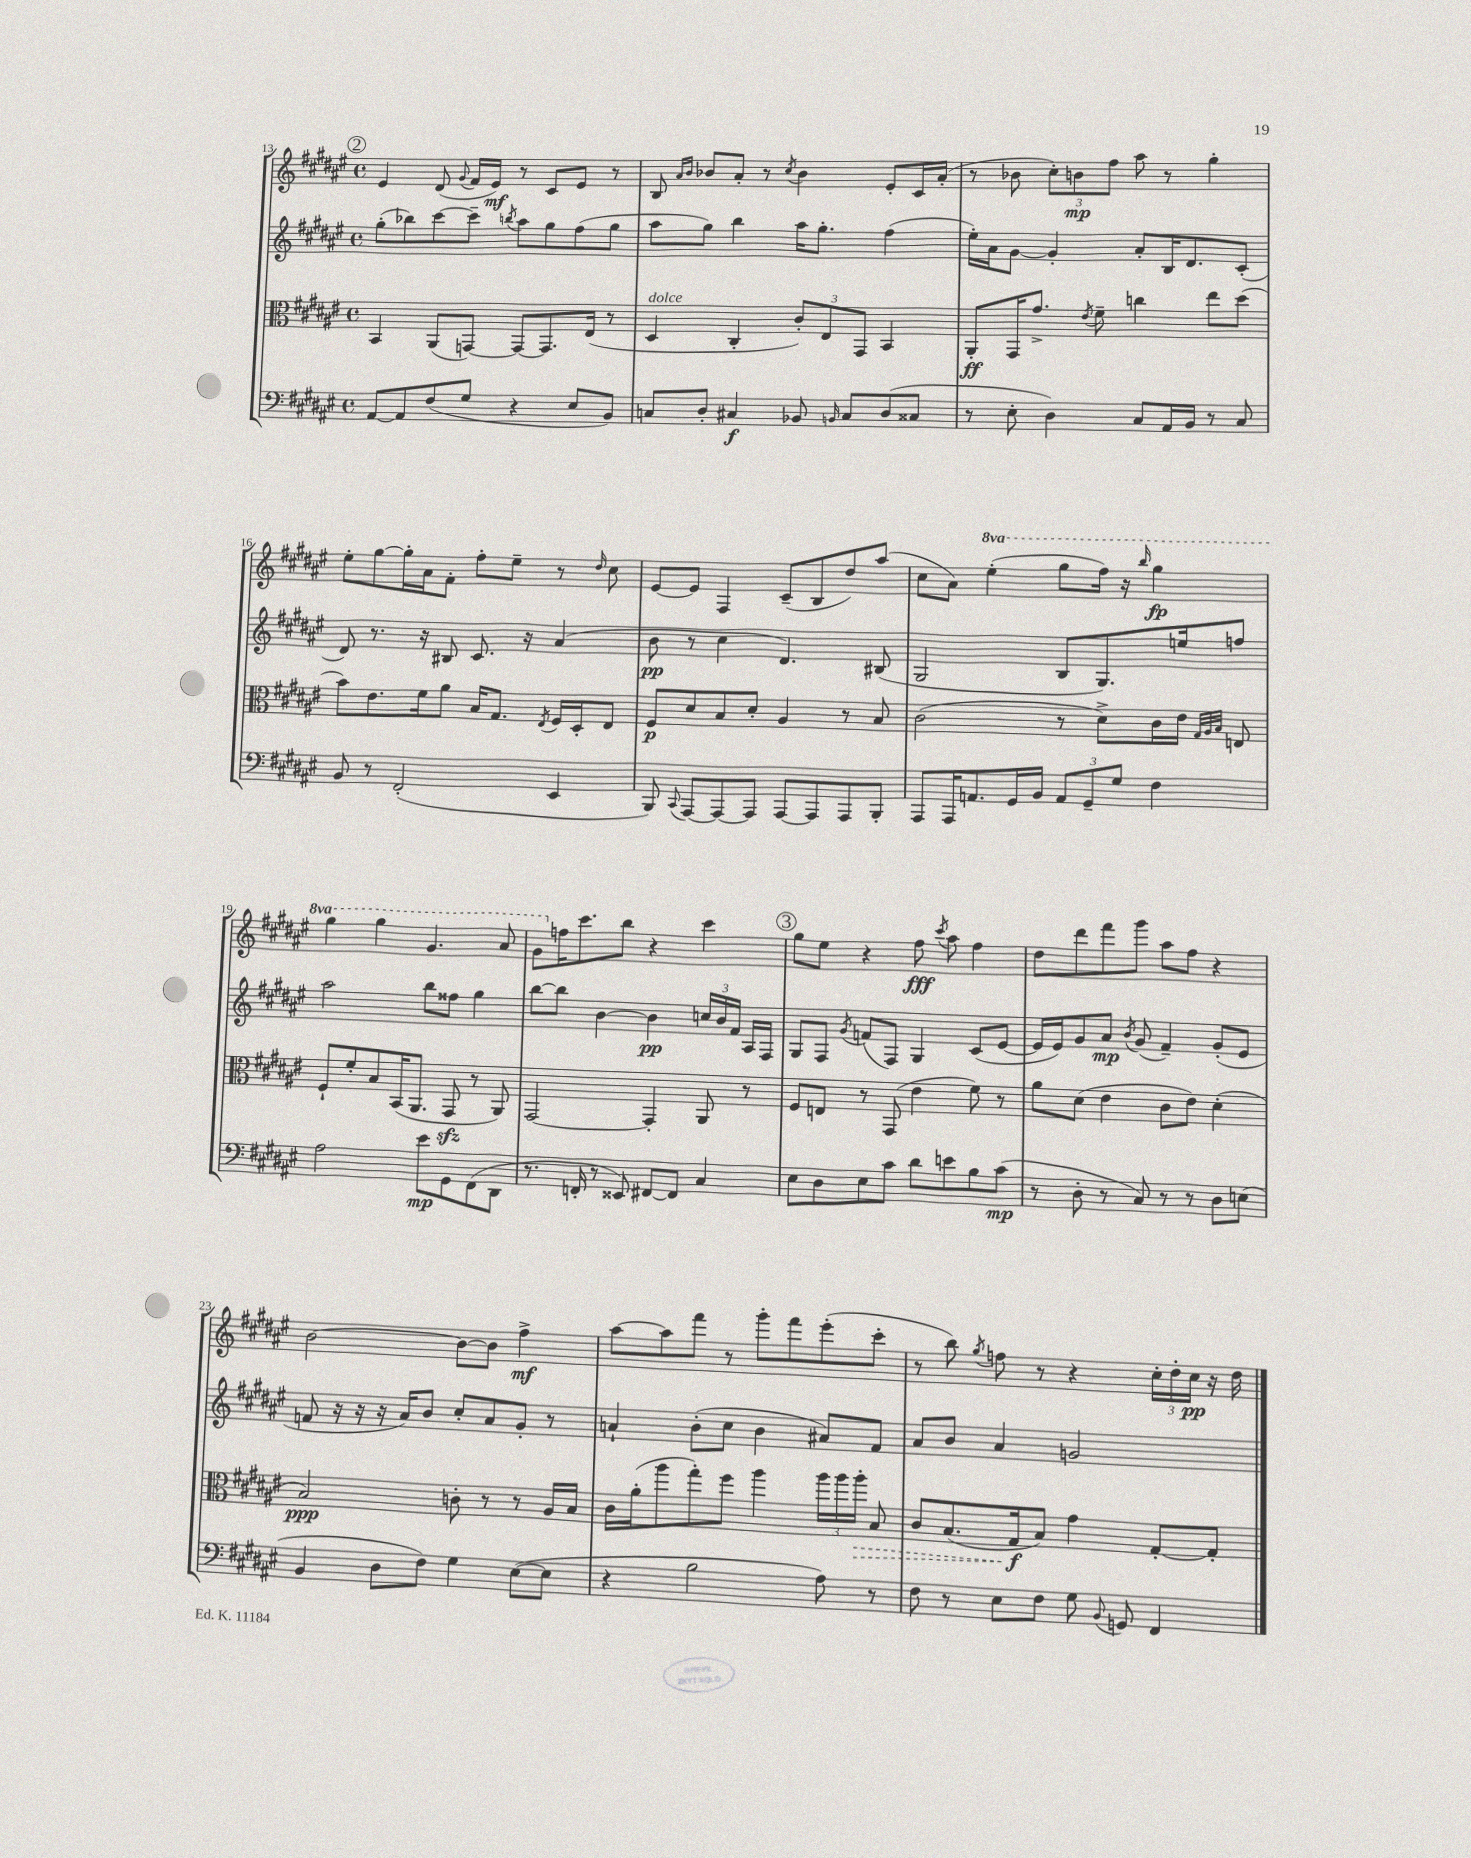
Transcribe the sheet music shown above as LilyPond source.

<<
\new StaffGroup <<
\new Staff = "s0" {
    \clef treble \key fis \major \defaultTimeSignature \time 4/4 \set Staff.ottavationMarkups = #ottavation-simple-ordinals
    \autoBeamOff \mark \markup { \circle "2" } eis'4 dis'8( \appoggiatura { gis'8 } fis'16[ eis'16]\mf) r8 cis'8[ eis'8] r8 |
    b8 \grace { ais'16[ b'16] } bes'8[ ais'8]-. r8 \acciaccatura { cis''8 } bes'4 eis'8[-. cis'16 ais'16]-.( |
    r8 bes'8 \tuplet 3/2 { cis''8[-.) b'8\mp fis''8] } ais''8 r8 gis''4-. |
    eis''8[-. gis''8~ gis''16-. ais'16 fis'8]-. fis''8[-. eis''8]-- r8 \grace { dis''16 } cis''8 |
    eis'8[~ eis'8] fis4 cis'8[--( b8 dis''8) ais''8]( |
    cis''8[ ais'8]) \ottava #1 eis'''4-.( gis'''8[ fis'''16]) r16 \grace { b'''16 } gis'''4\fp |
    gis'''4 gis'''4 gis''4. ais''8 |
    gis''8[ \ottava #0 f''16 cis'''8. b''8] r4 cis'''4 |
    \mark \markup { \circle "3" } gis''8[ eis''8] r4 fis''8\fff \acciaccatura { cis'''8 } ais''8 fis''4 |
    dis''8[ dis'''8 fis'''8 gis'''8] ais''8[ fis''8] r4 |
    b'2~ b'8[~ b'8] fis''4->\mf |
    ais''8[~ ais''8 fis'''8] r8 gis'''8[-. fis'''8 eis'''8-.( cis'''8]-. |
    r8 b''8) \acciaccatura { gis''8 } f''8 r8 r4 \tuplet 3/2 { cis''16[-. dis''16-. cis''16]\pp } r16 dis''16 \bar "|." |
}
\new Staff = "s1" {
    \clef treble \key fis \major \defaultTimeSignature \time 4/4
    \autoBeamOff \mark \markup { \circle "2" } gis''8[-.( bes''8) cis'''8~ cis'''8]-- \acciaccatura { b''8 } ais''8[ gis''8 fis''8( gis''8] |
    ais''8[ gis''8]) b''4 ais''16[ gis''8.]-. fis''4( |
    eis''16[-.) ais'16 gis'8]~ gis'4-. ais'8[-. b16 dis'8. cis'8]-.( |
    dis'8) r8. r16 bis8 cis'8. r16 ais'4( |
    b'8\pp r8 cis''4 dis'4.) bis8( |
    gis2 b8[ gis8.) e''16 f''8] |
    ais''2 b''8[ fisis''8] gis''4 |
    b''8[~ b''8] b'4~ b'4\pp \tuplet 3/2 { c''16[ b'16 fis'16] } ais16[ fis16] |
    \mark \markup { \circle "3" } gis8[ fis8] \acciaccatura { gis'8 } f'8[( fis8]) gis4 cis'8[( eis'8]~ |
    eis'16[ eis'16) gis'8 ais'8]\mp \acciaccatura { b'8 } gis'8( fis'4--) gis'8[-.( eis'8] |
    f'8 r16 r16 r16 ais'16[) b'8] cis''8[-. ais'8 gis'8]-. r8 |
    a'4-! b'8[-.( cis''8] b'4 ais'8[) fis'8] |
    ais'8[ b'8] ais'4 g'2 \bar "|." |
}
\new Staff = "s2" {
    \clef alto \key fis \major \defaultTimeSignature \time 4/4
    \autoBeamOff \mark \markup { \circle "2" } b,4 ais,8[( g,8]~) g,8[~ g,8. eis16]( r8 |
    dis4^\markup { \italic "dolce" } cis4-. \tuplet 3/2 { cis'8[-.) eis8 gis,8] } b,4 |
    ais,8[-.\ff gis,16 gis'8.]-> \acciaccatura { eis'8 } fis'8-- c''4 eis''8[ dis''8]( |
    b'8[) eis'8. fis'16 ais'8] b16[ gis8.] \acciaccatura { eis8 } fis16[ dis16-. eis8] |
    fis8[\p dis'8 b8 dis'8]-. ais4 r8 b8 |
    cis'2( r8 dis'8[->) cis'16 eis'16] \grace { gis32[ ais32 b32] } e8 |
    fis8[-! fis'8-. b8 b,16( ais,8.] gis,8\sfz r8 ais,8) |
    gis,2~ gis,4-. ais,8 r8 |
    \mark \markup { \circle "3" } fis8[ e8] r8 gis,8( eis'4 fis'8) r8 |
    ais'8[ dis'8]( eis'4 cis'8[ eis'8]) dis'4-.( |
    b2\ppp) c'8-. r8 r8 ais16[ b16] |
    cis'16[ ais'16-.( ais''8 gis''8-.) fis''8] ais''4 \tuplet 3/2 { ais''16[ ais''16 \once \override Hairpin.style = #'dashed-line ais''16]-.\> } b8 |
    cis'8[ b8.( gis16\f\! b8]) gis'4 gis8[~-. gis8]-. \bar "|." |
}
\new Staff = "s3" {
    \clef bass \key fis \major \defaultTimeSignature \time 4/4
    \autoBeamOff \mark \markup { \circle "2" } ais,8[~ ais,8 fis8( gis8] r4 eis8[ b,8]) |
    c8[ dis8]-. cis4\f bes,8 \grace { b,16 } cis8[ dis8( cisis8] |
    r8 eis8-. dis4) cis8[ ais,16 b,16] r8 cis8 |
    b,8 r8 fis,2-.( eis,4 |
    b,,8) \appoggiatura { cis,8 } ais,,8[~ ais,,8~ ais,,8] ais,,8[~ ais,,8 ais,,8 b,,8]-. |
    ais,,8[ ais,,16 a,8. gis,16 b,16] \tuplet 3/2 { a,8[ gis,8-- gis8] } fis4 |
    ais2 eis'8[\mp gis,8 fis,8( dis,8] |
    r8. f,16-. r8 eisis,8) fis,8[~ fis,8] cis4 |
    \mark \markup { \circle "3" } eis8[ dis8 eis8 cis'8] dis'8[ e'8 b8 cis'8]\mp( |
    r8 dis8-. r8 cis8) r8 r8 dis8[ e8]( |
    b,4 dis8[ fis8]) gis4 eis8[~( eis8] |
    r4 b2 ais8) r8 |
    fis8 r8 eis8[ fis8] gis8 \appoggiatura { b,8 } g,8 fis,4 \bar "|." |
}
>>
>>
\layout { \context { \Score currentBarNumber = #13 } }
